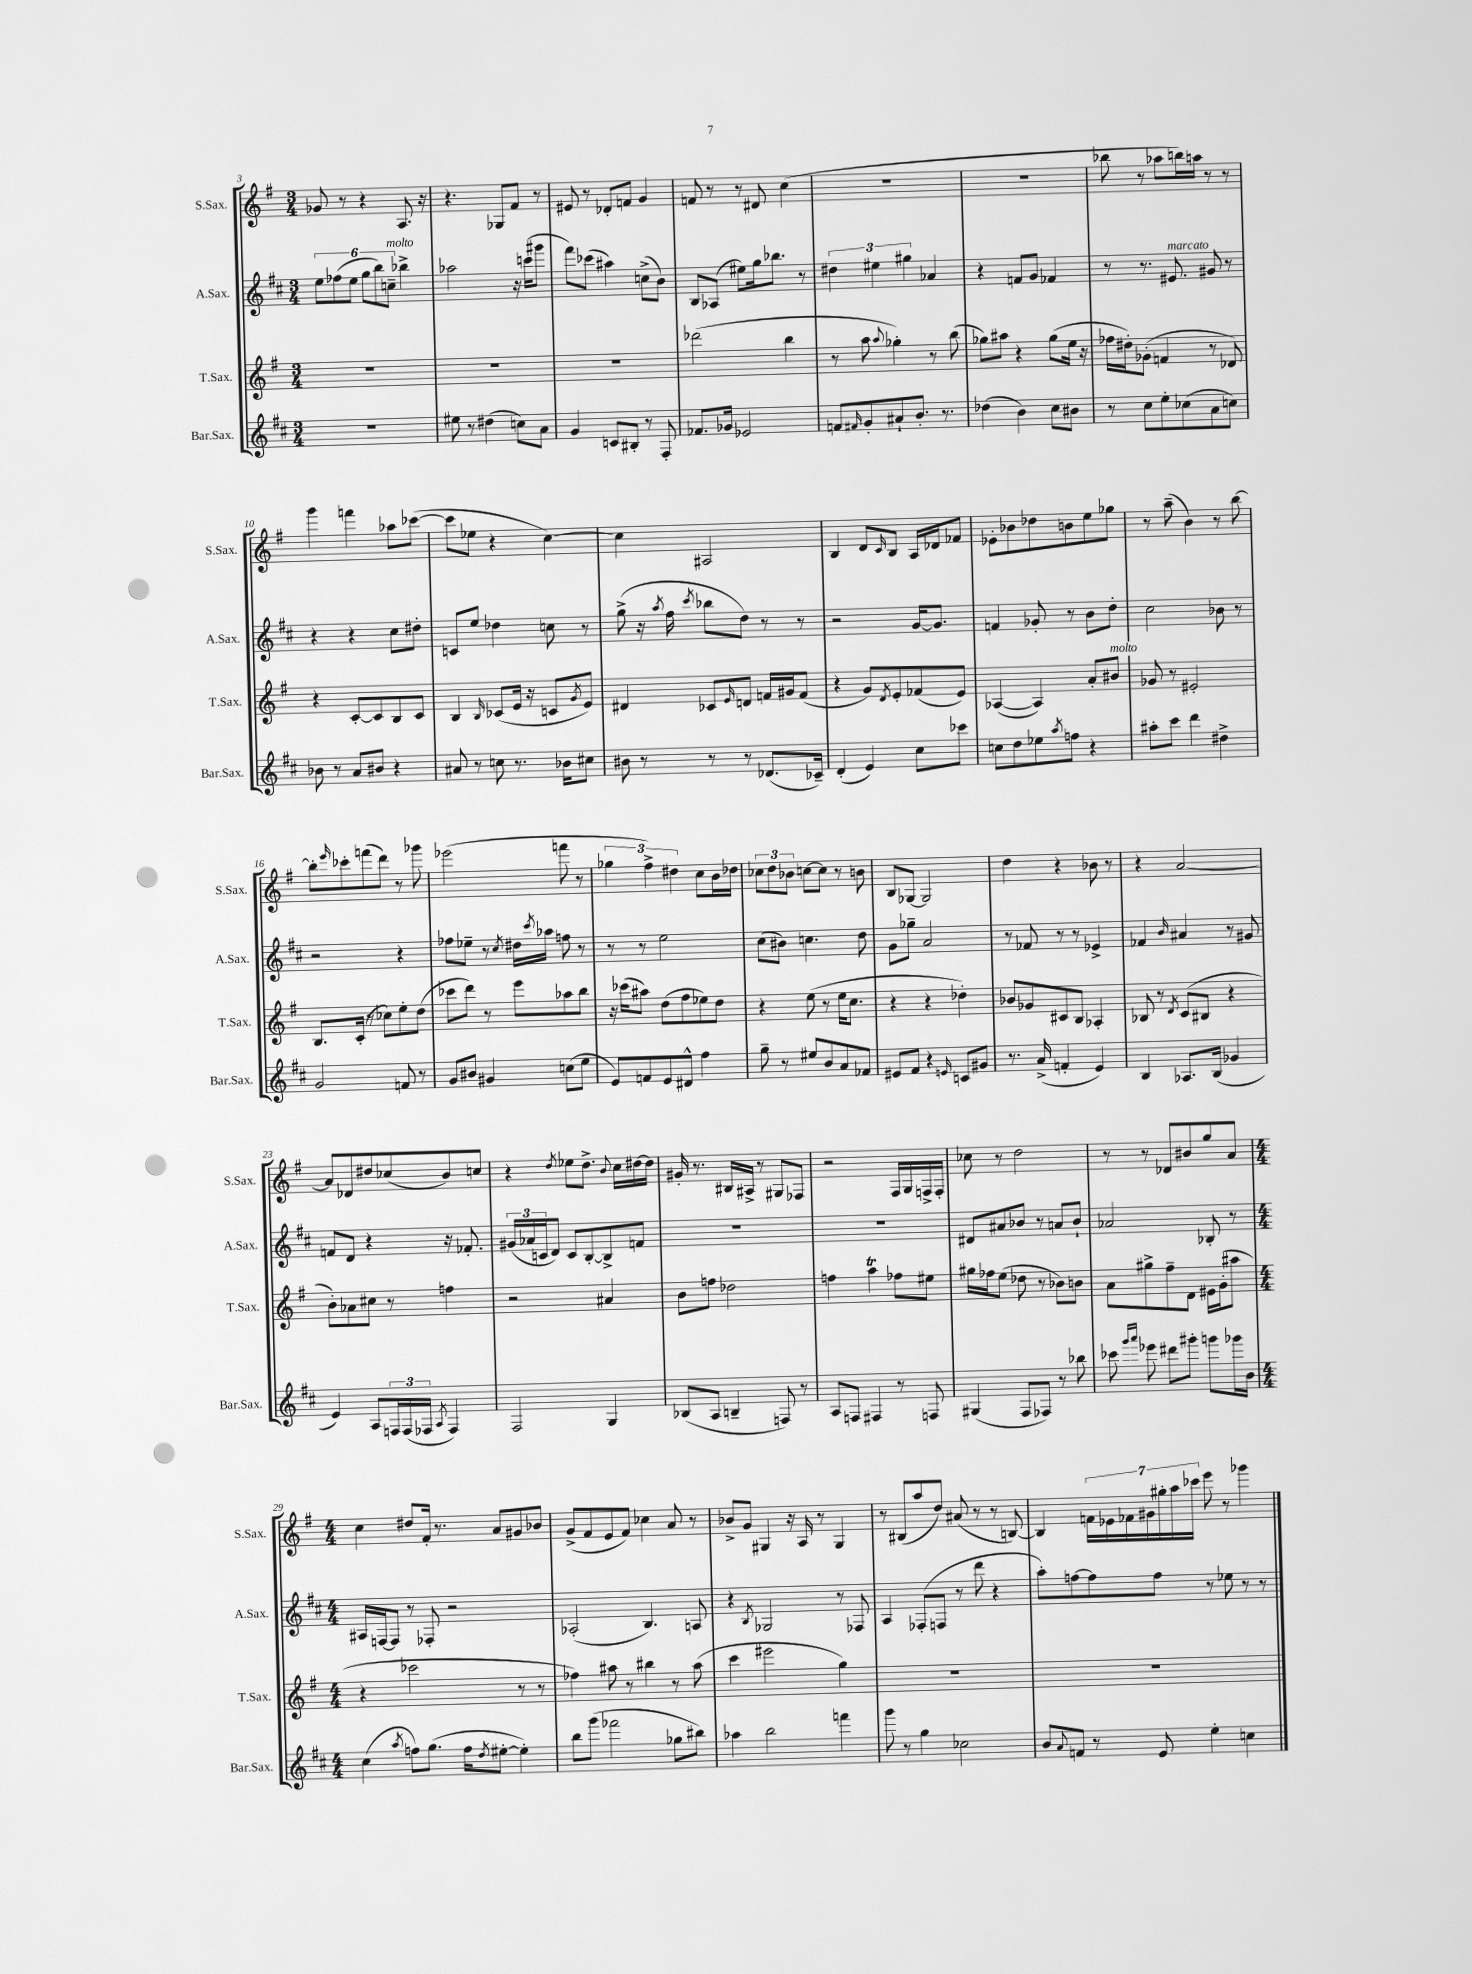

**kern	**kern	**kern	**kern
*part4	*part3	*part2	*part1
*staff4	*staff3	*staff2	*staff1
*I"Bar.Sax.	*I"T.Sax.	*I"A.Sax.	*I"S.Sax.
*I'Bar.Sax.	*I'T.Sax.	*I'A.Sax.	*I'S.Sax.
*clefG2	*clefG2	*clefG2	*clefG2
*k[f#c#]	*k[f#]	*k[f#c#]	*k[f#]
*M3/4	*M3/4	*M3/4	*M3/4
=3	=3	=3	=3
2.r	2.r	12ee\L	8g-X/
.	.	(12ff-X\	.
.	.	.	8r
.	.	12ee\J	.
.	.	12gg\L	4r
.	.	12bb\)	.
!	!	!LO:TX:a:i:t=molto	!
.	.	12ccn~\J	.
.	.	4bb-X^\	8.A/
.	.	.	16r
=4	=4	=4	=4
8ee#X\	2.r	2aa-X\	4.r
8r	.	.	.
(4dd#X\	.	.	.
.	.	.	8G-X/L
8ccn\L)	.	16r	8f#/J
.	.	(16cccn\KL	.
8a\J	.	8ggg#X\J	8r
=5	=5	=5	=5
4g/	2.r	8fff#\L)	8e#X/
.	.	(8ccc-X\J	8r
8cn/L	.	4aa#X\)	8d-X'/L
8B#X'/J	.	.	8fn/J
8r	.	(8ccn^\L	4g/
8F#'/	.	8b\J)	.
=6	=6	=6	=6
8.f-X/L	(2ddd-X\	8B/L	8fn/
.	.	(8A-X/J	8r
16g-X/Jk	.	.	.
2e-X/	.	8ee#X\L)	8r
.	.	16gg\k	8d#X/
.	.	8.bb-X\J	.
.	4bb\	.	(4cc\
.	.	8r	.
=7	=7	=7	=7
8fn/L	8r	6dd#X\	2.r
16qqf#X/	.	.	.
8g'/	8aa\	.	.
.	.	6ee#X\	.
.	8qqaa/	.	.
8a#X`/	4gg-X'\)	.	.
.	.	6gg#X\	.
8.b'/J	.	.	.
.	8r	4a-X/	.
8.r	.	.	.
.	(8bb\	.	.
=8	=8	=8	=8
(4dd-X\	8gg-X\L)	4r	2.r
.	8aa#X\J	.	.
4b\)	4r	8fn/L	.
.	.	8g/J	.
8cc#\L	(8gg-\L	4f-X/	.
8b#X\J	16ee\Jk	.	.
.	16r	.	.
=9	=9	=9	=9
8r	16ff-X\LL	8r	8bb-X\
.	16dd#X'\J)	.	.
8cc#\L	(8g-X'\J	8.r	8r
8ee'\	4fn/	.	8aa-X\L
!	!	!LO:TX:a:i:t=marcato	!
.	.	8.e#X/	.
(8cc-X\	.	.	16bbn\L)
.	.	.	16aan\JJ
8a\	8r	8g#X/	8r
8ccn\J)	8d-X/)	8r	8r
!!LO:LB:g=z
=10	=10	=10	=10
8b-X\	4r	4r	4ggg\
8r	.	.	.
8a/L	[8c'/L	4r	4fffn\
8b#X/J	8c/]	.	.
4r	8B/	8cc#\L	8aa-X\L
.	8c/J	8dd#X'\J	([8ccc-X\J
=11	=11	=11	=11
8a#X/	4B/	8cn/L	8ccc-\L]
8r	.	8ee/J	8ee-X\J
.	16qqB/	.	.
8ccn\	(8c-X/L	4dd-X\	4r
8.r	16e/Jk	.	.
.	16r	.	.
.	8cn/L	8ccn\	[4cc\)
16b-X\KL	.	.	.
.	8qg/	.	.
8cc#X\J	8e/J)	8r	.
=12	=12	=12	=12
8b#X\	4d#X/	(8gg^\	4cc\]
8r	.	16r	.
.	.	8qaa/	.
.	.	16ff#\	.
.	.	8qccc#/	.
8r	8c-X/L	8bb-X\L	2A#X/
.	16qqe/	.	.
8r	8dn/J	8dd\J)	.
(8.d-X/L	16fn/LL	8r	.
.	16g#X/J	.	.
.	(8f/J	8r	.
16c-X~/Jk)	.	.	.
=13	=13	=13	=13
(4d'/	4r	2r	4B/
4e/)	8g/L)	.	8d/L
.	8qd/	.	16qqc/
.	8e'/	.	8B/J
8cc#\L	(8f-X/	[16g/KL	16A/LL
.	.	8.g/J]	16d-X/J
8ccc-X\J	8e/J)	.	8f-X/J
=14	=14	=14	=14
8ccn\L	([4A-X/	4fn/	8e-X'\L
8dd\	.	.	8b-X\
8ee-X\	4A-/])	8g-X'/	8dd-X\
8qaa/	.	.	.
8ffn\J	.	8r	8bn\
4r	8a'/L	8b\L	8ee\
!	!LO:TX:a:i:t=molto	!	!
.	8b#X/J	8dd'\J	8gg-X\J
=15	=15	=15	=15
8aa#X'\L	8g-X/	2cc#\	8r
8ccc#\J	8r	.	(8aa~\
4ddd\	2e#X'/	.	4b\)
4dd#X^\	.	8b-X\	8r
.	.	8r	[8bb\
!!LO:LB:g=z
=16	=16	=16	=16
2g/	8.B/L	2r	8bb'\L]
.	.	.	16qqeee/
.	.	.	8ccc-X'\
.	(16c'/Jk	.	.
.	8r	.	(8fffn\
.	8cc-X\L)	.	8ddd\J)
8fn/	8ee'\	4r	8r
8r	(8dd\J	.	8ggg-X\
=17	=17	=17	=17
8g/L	8ccc-X\L	8ff-X\L	(2eee-X\
8b#X/J	8ddd\J)	8ee-X~\J	.
4g#X/	8r	8r	.
.	.	8qcc#/	.
.	8eee\L	16dd#X\LL	.
.	.	8qccc#/	.
.	.	16aa-X\JJ	.
(8ccn\L	8aa-X\	8ffn\	8fffn\
8ee\J	8bb\J	8r	8r
=18	=18	=18	=18
8e/L)	16r	8r	6gg-X\
.	(16ccc-X\KL	.	.
8fn/	8aa#X\J)	8r	.
.	.	.	6ff#^\)
8e/	(8dd\L	2ee\	.
.	.	.	6dd#X\
8d#X^^/J	8ff#\	.	.
4ff#\	8ee-X\)	.	8cc\L
.	8dd\J	.	16b\L
.	.	.	16dd-X\JJ
=19	=19	=19	=19
8gg~\	4r	(8cc#\L	12cc-X\L
.	.	.	12dd\
8r	.	8b#X\J)	.
.	.	.	12b-X\J
8ee#X/L	(8ee\	4.ccn\	[8ccn\L
8b/	8r	.	8cc\J]
8a/	16ee\KL	.	8r
.	8.cc\J	.	.
8f-X/J	.	8dd\	8bn\
=20	=20	=20	=20
8e#X/L	4r	8g\L	8B/L
8f#/J	.	8gg-X~\J	[8G-X/J
4r	4r	2a/	2G-/]
16qqen/	.	.	.
8cn/L	4dd-X'\)	.	.
8g#X/J	.	.	.
=21	=21	=21	=21
8.r	8b-X/L	8r	4dd\
.	8g-X/	8f-X/	.
(16a^/	.	.	.
4fn'/	8c#X/	8r	4r
.	8B/J	8r	.
4e/)	4A-X'/	4e-X^/	8b-X\
.	.	.	8r
=22	=22	=22	=22
4B/	8B-X/	4f-X/	4r
.	8r	.	.
.	8qd/	16qqb/	.
8.A-X/L	(8c/L	4a#X/	[2a/
.	8B#X/J	.	.
(16B/Jk	.	.	.
4g-X/	4r	8r	.
.	.	8g#X/	.
!!LO:LB:g=z
=23	=23	=23	=23
4e/)	8b'\L)	8fn/L	8a/L]
.	8a-X\	8d/J	8d-X/
8A/L	8cc#X\J	4r	8dd#X/
24Fn/L	8r	.	(8cc-X/
(24F/	.	.	.
24F-X/JJ	.	.	.
8qA/	.	.	.
4F-/)	4ffn\	16r	8b/)
.	.	8.f-X'/	.
.	.	.	8ccn/J
=24	=24	=24	=24
2F#/	2r	(24g#X/LL	4r
.	.	24a-X/	.
.	.	24cn/J	.
.	.	8d/J)	.
.	.	.	8qdd/
.	.	8c/L	8ee-X\L
.	.	[8B'/	8.dd^\J
4G/	4a#X/	8B^/]	.
.	.	.	8qqb/
.	.	.	16cc\LL
.	.	8fn/J	[16dd#X\
.	.	.	16dd#\JJ]
=25	=25	=25	=25
(8B-X/L	8b\L	2.r	16g#X'/
.	.	.	8.r
8A/J	8ffn\J	.	.
4Bn~/	2dd-X\	.	16B#X/LL
.	.	.	16A#X^/JJ
.	.	.	8r
8Fn/)	.	.	8G#X/L
8r	.	.	8F-X/J
=26	=26	=26	=26
8A/L	4ffn\	2.r	2r
8Fn/J	.	.	.
4F#X/	4aaT\	.	.
8r	8ff-X\L	.	16F#/LL
.	.	.	16G/
8Fn/	8ee#X\J	.	16Fn^/
.	.	.	16F'/JJ
=27	=27	=27	=27
(4G#X/	16gg#X\LL	8d#X/L	8cc-X\
.	16ff-X\J	.	.
.	(8ee\J	8a#X/	8r
8F#/L	8dd-X\	8b-X/J	2dd\
8F-X/J)	8r	8r	.
8r	8b-X\L)	8an/L	.
8bb-X\	8bn\J	8b-`/J	.
=28	=28	=28	=28
8ccc-X\	8a\L	2a-X/	8r
16qqggg/LL	.	.	.
16qqaaa/JJ	.	.	.
8eee-X\	8gg#X^\	.	8r
8ddd#X\L	8ff#~\	.	8d-X/L
8ggg#X'\J	8d\J	.	8b#X/
8gggn\L	16e#X\LL	8B-X'/	8gg/
.	(16g'\J	.	.
16ggg-X\L	8aa#X\J	8r	8a/J
16b\JJ	.	.	.
!!LO:LB:g=z
=29	=29	=29	=29
*M4/4	*M4/4	*M4/4	*M4/4
(4cc#\	4r	16A#X/LL	4cc\
.	.	[16Fn/J	.
.	.	8F/J]	.
8qaa/	.	.	.
8ffn\L)	2ccc-X\	8r	8dd#X/L
(8.gg\J	.	8F-X'/	16f#'/Jk
.	.	.	8.r
.	.	2r	.
16ff\KL	.	.	.
8qdd/	.	.	.
[8ee#X'\J	.	.	8a/L
4ee#'\])	8r	.	8g#X/
.	8r	.	8b-X/J
=30	=30	=30	=30
8bb\L	4ff-X\)	(2A-X'/	(8g^/L
(8ggg\J	.	.	8f#/
2fff-X\	8aa#X\	.	8e/
.	8r	.	8f#/J)
.	4bb#X\	4.B/)	4cc-X\
8gg-X\L	8r	.	8a/
8bb#X\J)	(8aa#\	8An/	8r
=31	=31	=31	=31
4aa-X\	4ccc\	4r	8b-X^/L
.	.	.	8g/J
.	.	8qB/	.
2bb\	2eee#X\	2G-X/	4G#X/
.	.	.	16r
.	.	.	16A/
.	.	.	8r
4fffn\	4gg\)	8r	4G#/
.	.	8F-X/	.
=32	=32	=32	=32
8ggg\	1r	4A/	8r
8r	.	.	(8B#X/L
4gg\	.	(8F-X'/L	8aa/
.	.	8Fn/J	8dd/J)
2cc-X\	.	8r	(8a#X/
.	.	8ddd\	8r
.	.	4r	8r
.	.	.	[8Bn/)
=33	=33	=33	=33
8b/L	1r	8aa'\L)	4B/]
8qqa/	.	.	.
8fn/J	.	[8ffn\	.
8r	.	8ff\]	28fn\LL
.	.	.	28e-X\
.	.	.	28f-X\
.	.	.	28g#X\
8e/	.	8ff\J	.
.	.	.	28gg#X'\
.	.	.	28aa\
.	.	.	28ccc-X\JJ
4ee'\	.	8r	8eee\
.	.	8ee-X\	8r
4ccn\	.	8r	4ggg-X\
.	.	8r	.
==	==	==	==
*-	*-	*-	*-
